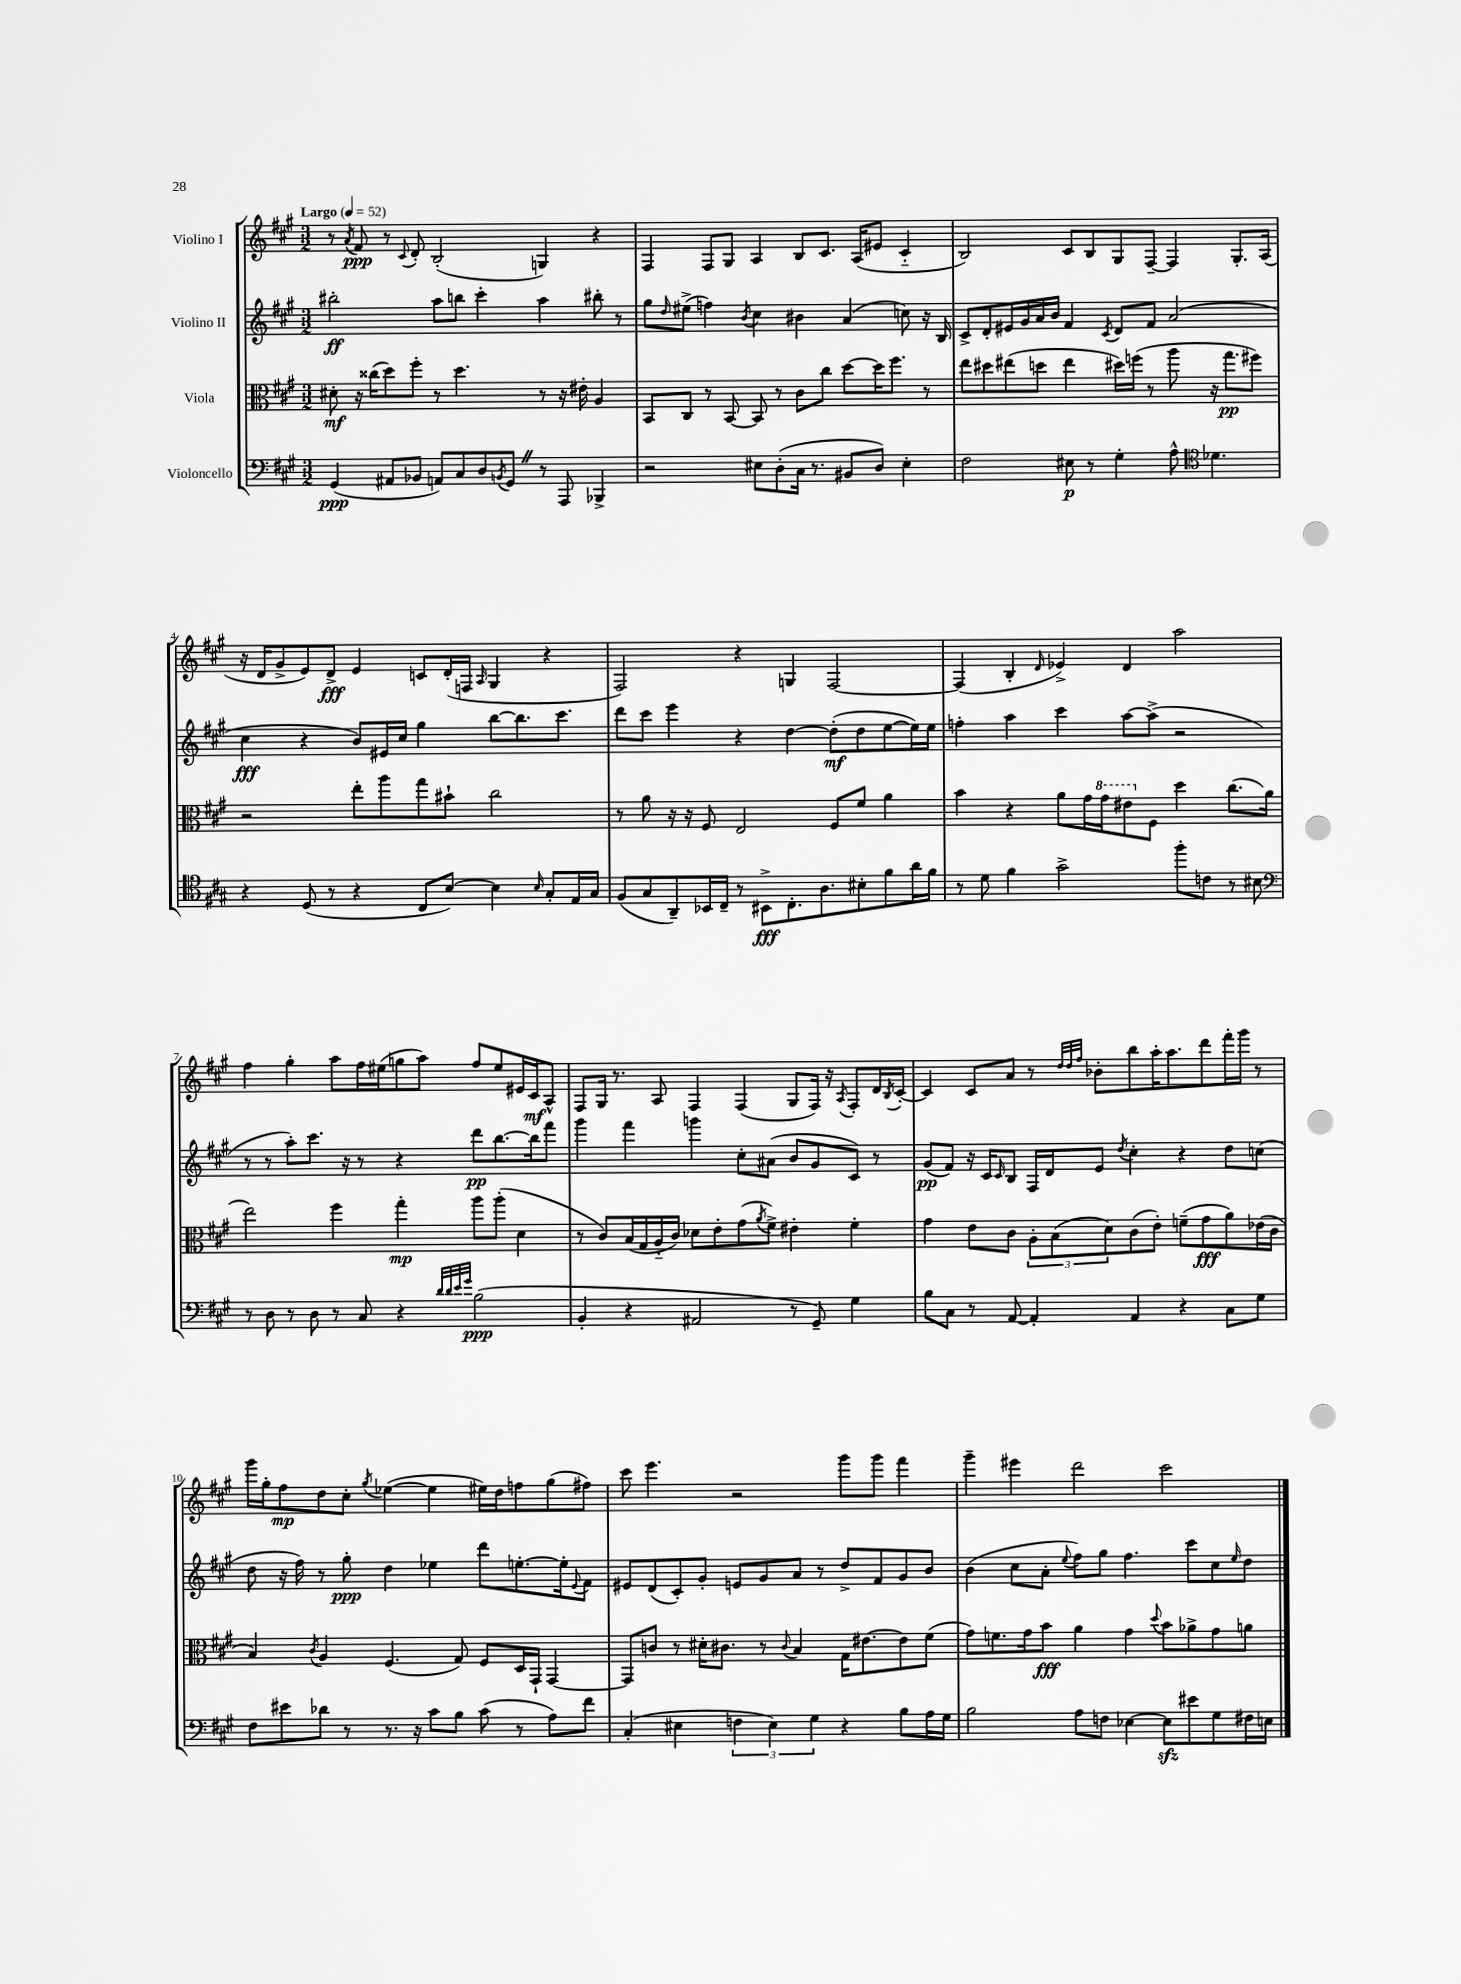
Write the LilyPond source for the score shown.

<<
\new StaffGroup <<
\new Staff = "s0" \with { instrumentName = "Violino I" } {
    \clef treble \key a \major \numericTimeSignature \time 3/2 \tempo "Largo" 4 = 52
    r8 \acciaccatura { a'8 } fis'8\ppp r8 \appoggiatura { cis'8 } d'8-. b2-.( g4) r4 |
    fis4 fis8 gis8 a4 b8 cis'8. a16( eis'8 cis'4-_ |
    b2) cis'8 b8 gis8 fis8~-- fis4 gis8.-. a16( |
    r16 d'16 gis'8-> e'8) d'8->\fff e'4 c'8 d'16-.( f16 \grace { a16 } gis4 r4 |
    fis2) r4 g4 fis2~ |
    fis4( b4-. \grace { d'16 } ees'4->) d'4 a''2 |
    fis''4 gis''4-. a''8 fis''16 eis''16( g''8 a''8) fis''8 eis''8 eis'16 cis'16\mf a8-^ |
    fis8 gis16 r8. a8 fis4 fis4( gis8 fis16) r16 \acciaccatura { a8 } fis8-. d'16 \acciaccatura { b8 } cis'16~-. |
    cis'4 cis'8 a'8 r8 \grace { d''32 d''32 fis''32 } bes'8-. b''8 a''16-. a''8. d'''8 fis'''16-. gis'''16 r8 |
    gis'''16 gis''16-. fis''8\mp d''8 cis''8-. \acciaccatura { gis''8 } ees''4~( ees''4 eis''16) d''16 f''8 gis''8( fis''8) |
    cis'''8 e'''4. r2 gis'''8 gis'''8 fis'''4 |
    gis'''4-- eis'''4 d'''2 cis'''2 \bar "|." |
}
\new Staff = "s1" \with { instrumentName = "Violino II" } {
    \clef treble \key a \major \numericTimeSignature \time 3/2
    bis''2-.\ff a''8 b''8 cis'''4-. a''4 bis''8-. r8 |
    gis''8 \grace { d''16 } eis''8->( f''4) \acciaccatura { b'8 } cis''4 bis'4 a'4( c''8) r16 b16 |
    cis'8-> d'8-. eis'16 gis'16 a'16 b'16 fis'4 \acciaccatura { cis'8 } d'8 fis'8 a'2( |
    cis''4\fff r4 b'8) eis'16 cis''16 gis''4 b''8~ b''8. cis'''8. |
    d'''8 cis'''8 e'''4 r4 d''4~ d''8-.\mf( d''8 e''8~ e''16) e''16 |
    f''4-. a''4 cis'''4 a''8~ a''8->( r2 |
    r8 r8 a''8-.) cis'''8. r16 r8 r4 d'''8\pp b''8.~ b''16 fis'''8 |
    gis'''4 fis'''4 g'''4 cis''8-. ais'8( b'8 gis'8 cis'8) r8 |
    gis'8\pp( fis'8) r16 cis'16 \grace { cis'16 } b8 fis16 d'16 e'8 \acciaccatura { d''8 } cis''4-. r4 d''8 c''8( |
    d''8 r16 fis''16) r8 gis''8-.\ppp d''4 ees''4 d'''8 e''8.~-. e''16-. \appoggiatura { e'8 } fis'8 |
    eis'8 d'8( cis'8-.) gis'8-. e'8 gis'8 a'8 r8 d''8-> fis'8 gis'8 b'8 |
    b'4( cis''8 a'8-. \appoggiatura { e''8 } fis''8) gis''8 fis''4. cis'''8 cis''8 \grace { e''16 } d''8 \bar "|." |
}
\new Staff = "s2" \with { instrumentName = "Viola" } {
    \clef alto \key a \major \numericTimeSignature \time 3/2
    dis'8-.\mf r16 cisis''16( d''8) fis''8-. r8 d''4. r8 r16 eis'16-. a4 |
    b,8 cis8 r8 b,8~ b,8 r8 cis'8 cis''8 d''8~ d''16 fis''8. r8 |
    e''8 dis''8 eis''8( d''8 eis''4 dis''16) f''16( r8 a''8 r16 gis''8.\pp fis''8) |
    r2 e''8-. a''8 gis''8 bis'8-! cis''2 |
    r8 a'8 r16 r16 fis8 e2 fis8 fis'8 a'4 |
    b'4 r4 a'8 gis'16 \ottava #1 gis''16 eis''8 \ottava #0 fis8 d''4 cis''8.( a'16 |
    e''2) fis''4 gis''4-.\mp a''8 a''8-.( d'4 |
    r8 cis'8) b16( gis16 a16-_ cis'16) des'8 e'8-. gis'8( \acciaccatura { a'8 } fis'8->) eis'4-. fis'4-. |
    gis'4 e'8 cis'8 \tuplet 3/2 { a8-. b8( d'8) } cis'8( e'8-.) f'8--( gis'8\fff a'8) ees'16( cis'16 |
    b4) \acciaccatura { cis'8 } a4 fis4.( gis8) fis8 d16 gis,16-! gis,4~ |
    gis,8 c'8 r8 dis'16-. cis'8. r8 \appoggiatura { cis'8 } b4 gis16 eis'8.~ eis'8 fis'8( |
    gis'8) f'8. gis'16 b'8\fff a'4 gis'4 \appoggiatura { d''8 } b'8 aes'8-> gis'8 a'8 \bar "|." |
}
\new Staff = "s3" \with { instrumentName = "Violoncello" } {
    \clef bass \key a \major \numericTimeSignature \time 3/2
    gis,4\ppp( ais,8 bes,8 a,8) cis8 d8 \acciaccatura { b,8 } gis,8 \once \override BreathingSign.text = \markup { \musicglyph "scripts.caesura.straight" } \breathe r8 a,,8 bes,,4-> |
    r2 eis8 d8-.( cis16 r8. bis,8 d8) eis4-. |
    fis2 eis8\p r8 gis4-. a8-^ \clef tenor des'4. |
    r4 d8( r8 r4 cis8 b8~) b4 \grace { b16 } gis8-. e16 gis16 |
    fis8( gis8 a,8--) bes,16 cis16-- r8 bis,8->\fff cis8.-. a8. bis8-. fis'8 a'16 fis'16 |
    r8 d'8 fis'4 gis'2-> fis''8-. c'8 r8 bis8 |
    \clef bass r8 d8 r8 d8 r8 cis8 r4 \grace { d'32 d'32 e'32 gis'32 } b2\ppp( |
    b,4-. r4 ais,2 r8 gis,8--) gis4 |
    b8 cis8 r8 a,8~ a,4-. a,4 r4 cis8 gis8 |
    fis8 eis'8 des'8 r8 r8. r16 cis'8 b8 cis'8( r8 a8) fis'8 |
    cis4-.( eis4 \tuplet 3/2 { f4 eis4) gis4 } r4 b8 a16 gis16 |
    b2 a8 f8 ees4~ ees8\sfz eis'8 gis8 fis16 e16 \bar "|." |
}
>>
>>
